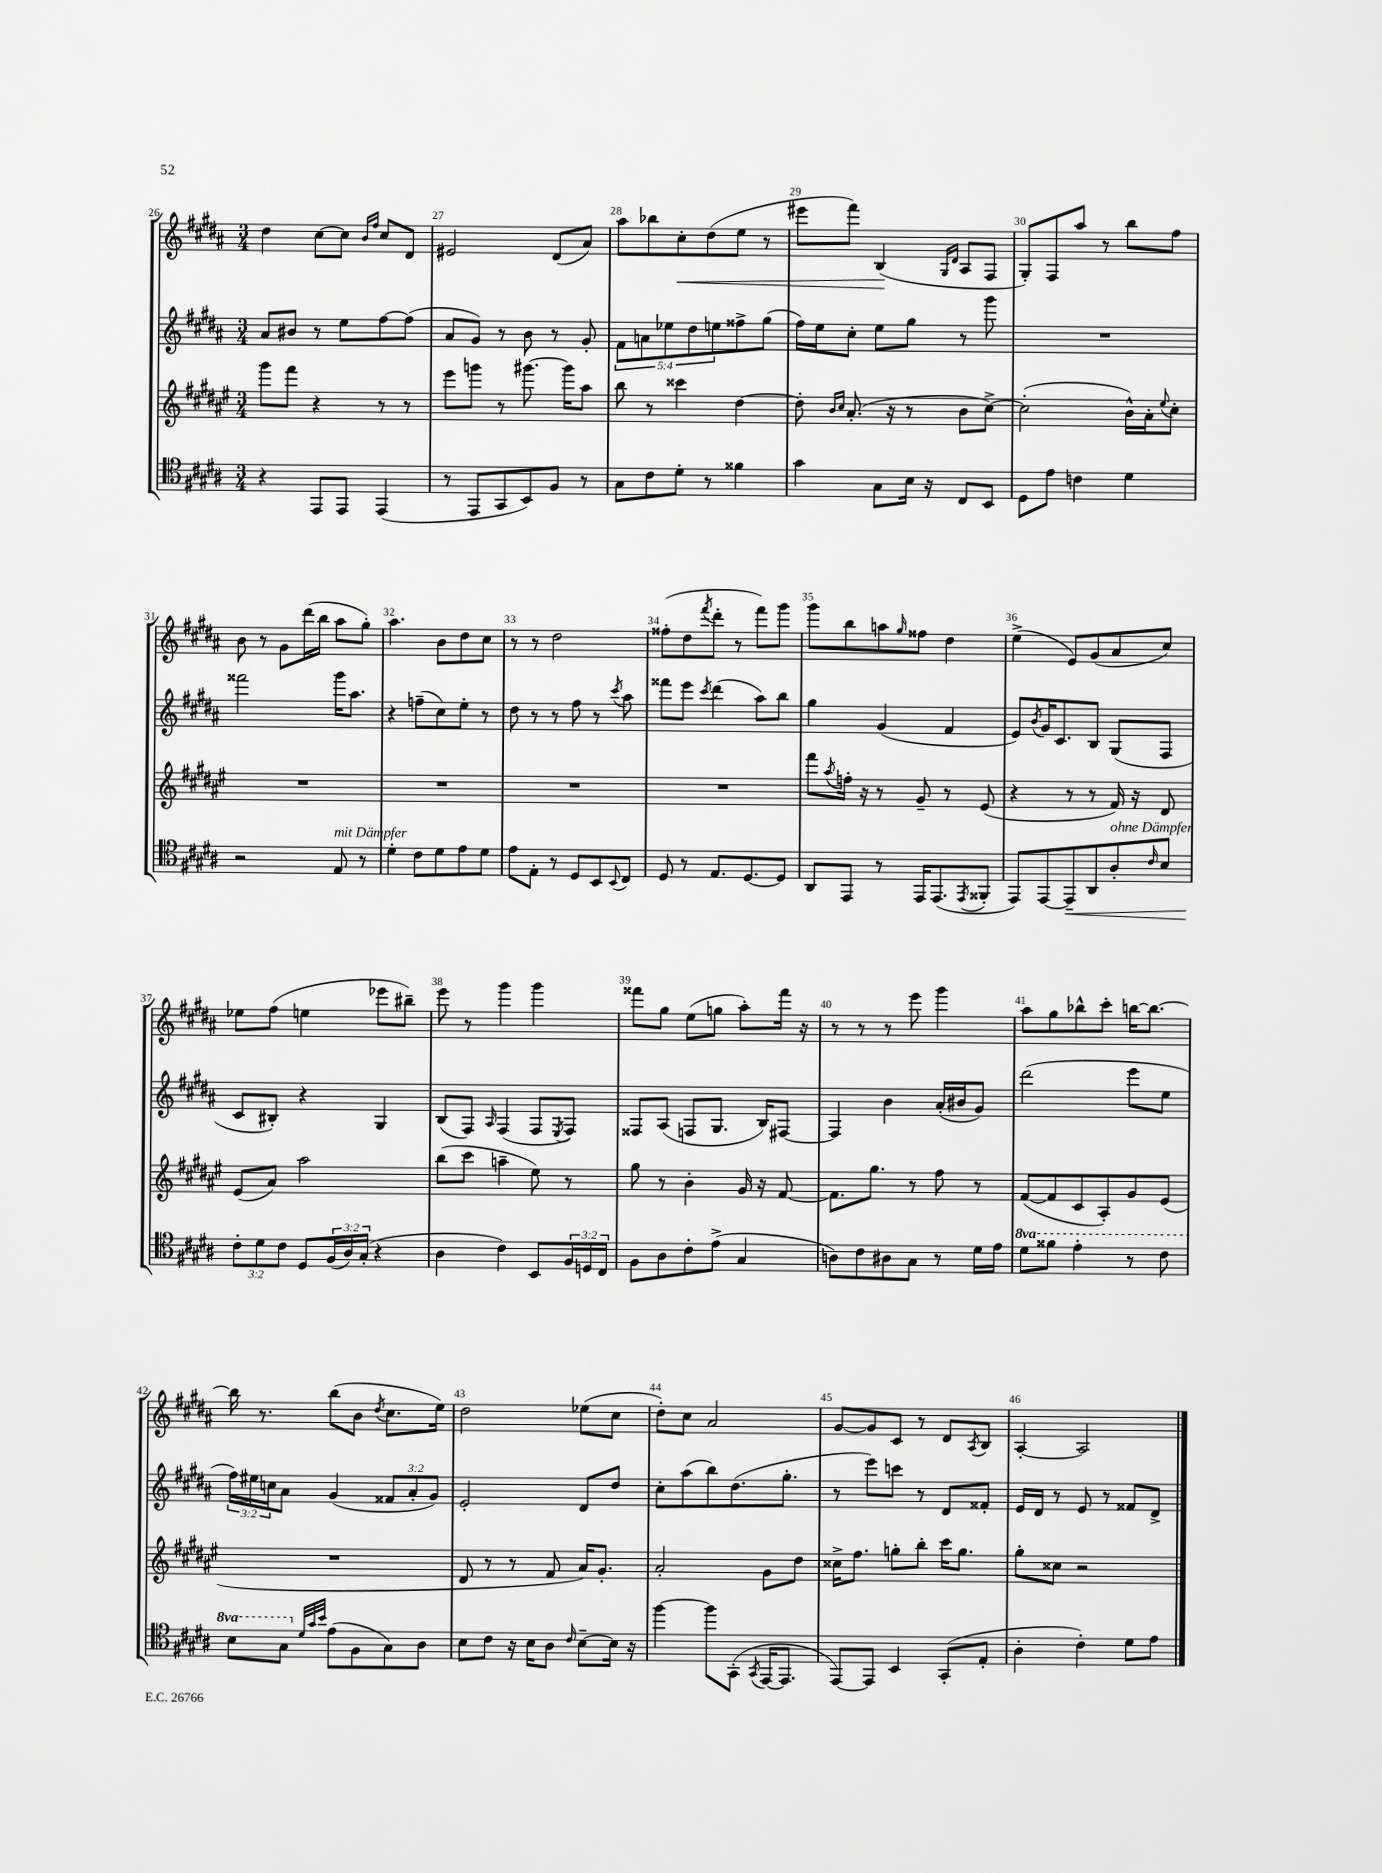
<<
\new StaffGroup <<
\new Staff = "s0" {
    \clef treble \key b \major \numericTimeSignature \time 3/4
    dis''4 cis''8~ cis''8 \grace { b'16 fis''16 } cis''8 dis'8 |
    eis'2 dis'8( ais'8) |
    ais''8 bes''8 cis''8-.\< dis''8( e''8 r8 |
    eis'''8 fis'''8) b4\!( \grace { gis16 dis'16 } ais8 fis8 |
    gis8-.) fis8 ais''8 r8 b''8 fis''8 |
    b'8 r8 gis'8 dis'''16( b''16 ais''8 gis''8-.) |
    ais''4. b'8 dis''8 cis''8 |
    r8 r8 dis''2 |
    fisis''8-.( dis''8 \acciaccatura { fis'''8 } dis'''8-. r8 fis'''8) gis'''8 |
    gis'''8 b''8 a''8 \grace { gis''16 } fisis''8 dis''4 |
    e''4->( e'8) gis'8( ais'8 cis''8) |
    ees''8 fis''8( e''4 ees'''8 bis''8--) |
    e'''8 r8 gis'''4 gis'''4 |
    fisis'''8 gis''8 e''8( g''8 ais''8-.) fisis'''16 r16 |
    r8 r8 r8 e'''8 gis'''4 |
    ais''8 gis''8 bes''8-^ cis'''8-. b''16~ b''8.~ |
    b''16 r8. b''8( b'8 \acciaccatura { dis''8 } cis''8. e''16) |
    dis''2 ees''8( cis''8 |
    dis''8-.) cis''8 ais'2 |
    gis'8~ gis'8 cis'8 r8 dis'8 \acciaccatura { ais8 } b8 |
    ais4~-. ais2 \bar "|." |
}
\new Staff = "s1" {
    \clef treble \key b \major \numericTimeSignature \time 3/4 \override Staff.TupletNumber.text = #tuplet-number::calc-fraction-text
    ais'8 bis'8 r8 e''8 fis''8~ fis''8( |
    ais'8 gis'8) r8 b'8 r8 gis'8-. |
    \tuplet 5/4 { fis'8 a'8 ees''8 dis''8 e''8 } fisis''8-> gis''8( |
    fis''16) e''16 cis''8-. e''8 gis''8 r8 gis'''8 |
    R2. |
    fisis'''2 gis'''16 ais''8. |
    r4 f''8--( cis''8) e''8-. r8 |
    dis''8 r8 r8 fis''8 r8 \acciaccatura { cis'''8 } ais''8 |
    fisis'''8 e'''8 \acciaccatura { cis'''8 } dis'''4( ais''8) b''8 |
    gis''4 gis'4( fis'4 |
    e'8) \acciaccatura { b'8 } gis'16 cis'8. b8 gis8( fis8 |
    cis'8 bis8-.) r4 gis4 |
    b8( fis8) \grace { ais16 } fis4( fis8 \acciaccatura { e8 } fis8) |
    fisis8 ais8( f8 gis8. b16) fis8~ |
    fis4 b'4 ais'16-.( bis'16 gis'8) |
    dis'''2( e'''8 e''8 |
    \tuplet 3/2 { fis''16) eis''16 c''16 } ais'8 gis'4( \tuplet 3/2 { fisis'8 ais'8-. gis'8) } |
    e'2-. dis'8 dis''8 |
    cis''8-. ais''8( b''8) dis''8.( gis''8.-. |
    r8 e'''8) c'''8 r8 dis'8 fisis'8-. |
    e'16 dis'16 r8 e'8 r8 fisis'8 dis'8-> \bar "|." |
}
\new Staff = "s2" {
    \clef treble \key fis \major \numericTimeSignature \time 3/4
    gis'''8 fis'''8 r4 r8 r8 |
    eis'''8 g'''8 r8 gis'''8.~ gis'''16 ais''8 |
    b''8 r8 cisis'''4 dis''4~ |
    dis''8-. \grace { b'16 cis''16 } ais'8.-.( r16 r8 b'8 cis''8~->) |
    cis''2-.( b'16-^) ais'16-. \appoggiatura { eis''8 } cis''8-. |
    R2. |
    R2. |
    R2. |
    R2. |
    fis'''8 \acciaccatura { ais''8 } f''16-. r16 r8 gis'8-- r8 eis'8( |
    r4 r8 r8 fis'16) r16 dis'8 |
    eis'8( ais'8) ais''2 |
    b''8( cis'''8 a''4-- eis''8) r8 |
    gis''8 r8 b'4-. gis'16 r16 fis'8~ |
    fis'8. gis''8. r8 fis''8 r8 |
    fis'8~( fis'8 cis'8 ais8-.) gis'8 eis'8( |
    R2. |
    dis'8 r8 r8 fis'8 ais'16) gis'8.-. |
    ais'2-. gis'8 dis''8 |
    cisis''16-> fis''8. g''8-. b''8-. cis'''16 g''8. |
    gis''8-. cisis''8 r2 \bar "|." |
}
\new Staff = "s3" {
    \clef tenor \key b \major \numericTimeSignature \time 3/4 \override Staff.TupletNumber.text = #tuplet-number::calc-fraction-text \set Staff.ottavationMarkups = #ottavation-simple-ordinals
    r4 e,8 e,8 e,4( |
    r8 e,8 gis,8 b,8) fis8 r8 |
    gis8 cis'8 dis'8-. r8 fisis'4 |
    gis'4 gis8 b16 r16 cis8 b,8 |
    dis8 e'8 c'4 dis'4 |
    r2 e8^\markup { \italic "mit Dämpfer" } r8 |
    dis'4-. cis'8 dis'8 e'8 dis'8 |
    e'8 e8-. r8 dis8 b,8 \appoggiatura { b,8 } cis8 |
    dis8 r8 e8. dis8.~ dis8 |
    ais,8 e,8 r8 e,16 e,8.( \acciaccatura { e,8 } fisis,8-. |
    e,8) e,8~ e,8--\< ais,8 ais8-.^\markup { \italic "ohne Dämpfer" } \grace { cis'16 } b8 |
    \tuplet 3/2 { cis'8-.\! dis'8 cis'8 } dis8 \tuplet 3/2 { fis16( ais16) gis16-.( } r4 |
    ais4 cis'4) b,8 \tuplet 3/2 { fis16 d16 cis16 } |
    fis8 ais8 cis'8-. e'8->( gis4 |
    a8) cis'8 ais8 gis8 r8 dis'16 e'16 |
    \ottava #1 dis''8 fisis''8 e''4-. r8 cis''8 |
    b'8 gis'8 \ottava #0 \grace { dis'32 gis'32 b'32 } e'8( fis8 gis8) ais8 |
    b8 cis'8 r16 b16 ais8 \grace { cis'16 } b8~-- b16 r16 |
    fis''4~ fis''8 gis,8-.( \acciaccatura { gis,8 } e,16~ e,8. |
    e,8~) e,8 b,4 gis,8-.( e8-. |
    ais4-. cis'4-.) dis'8 e'8 \bar "|." |
}
>>
>>
\layout { \context { \Score currentBarNumber = #26 \override BarNumber.break-visibility = ##(#f #t #t) barNumberVisibility = #all-bar-numbers-visible } }
